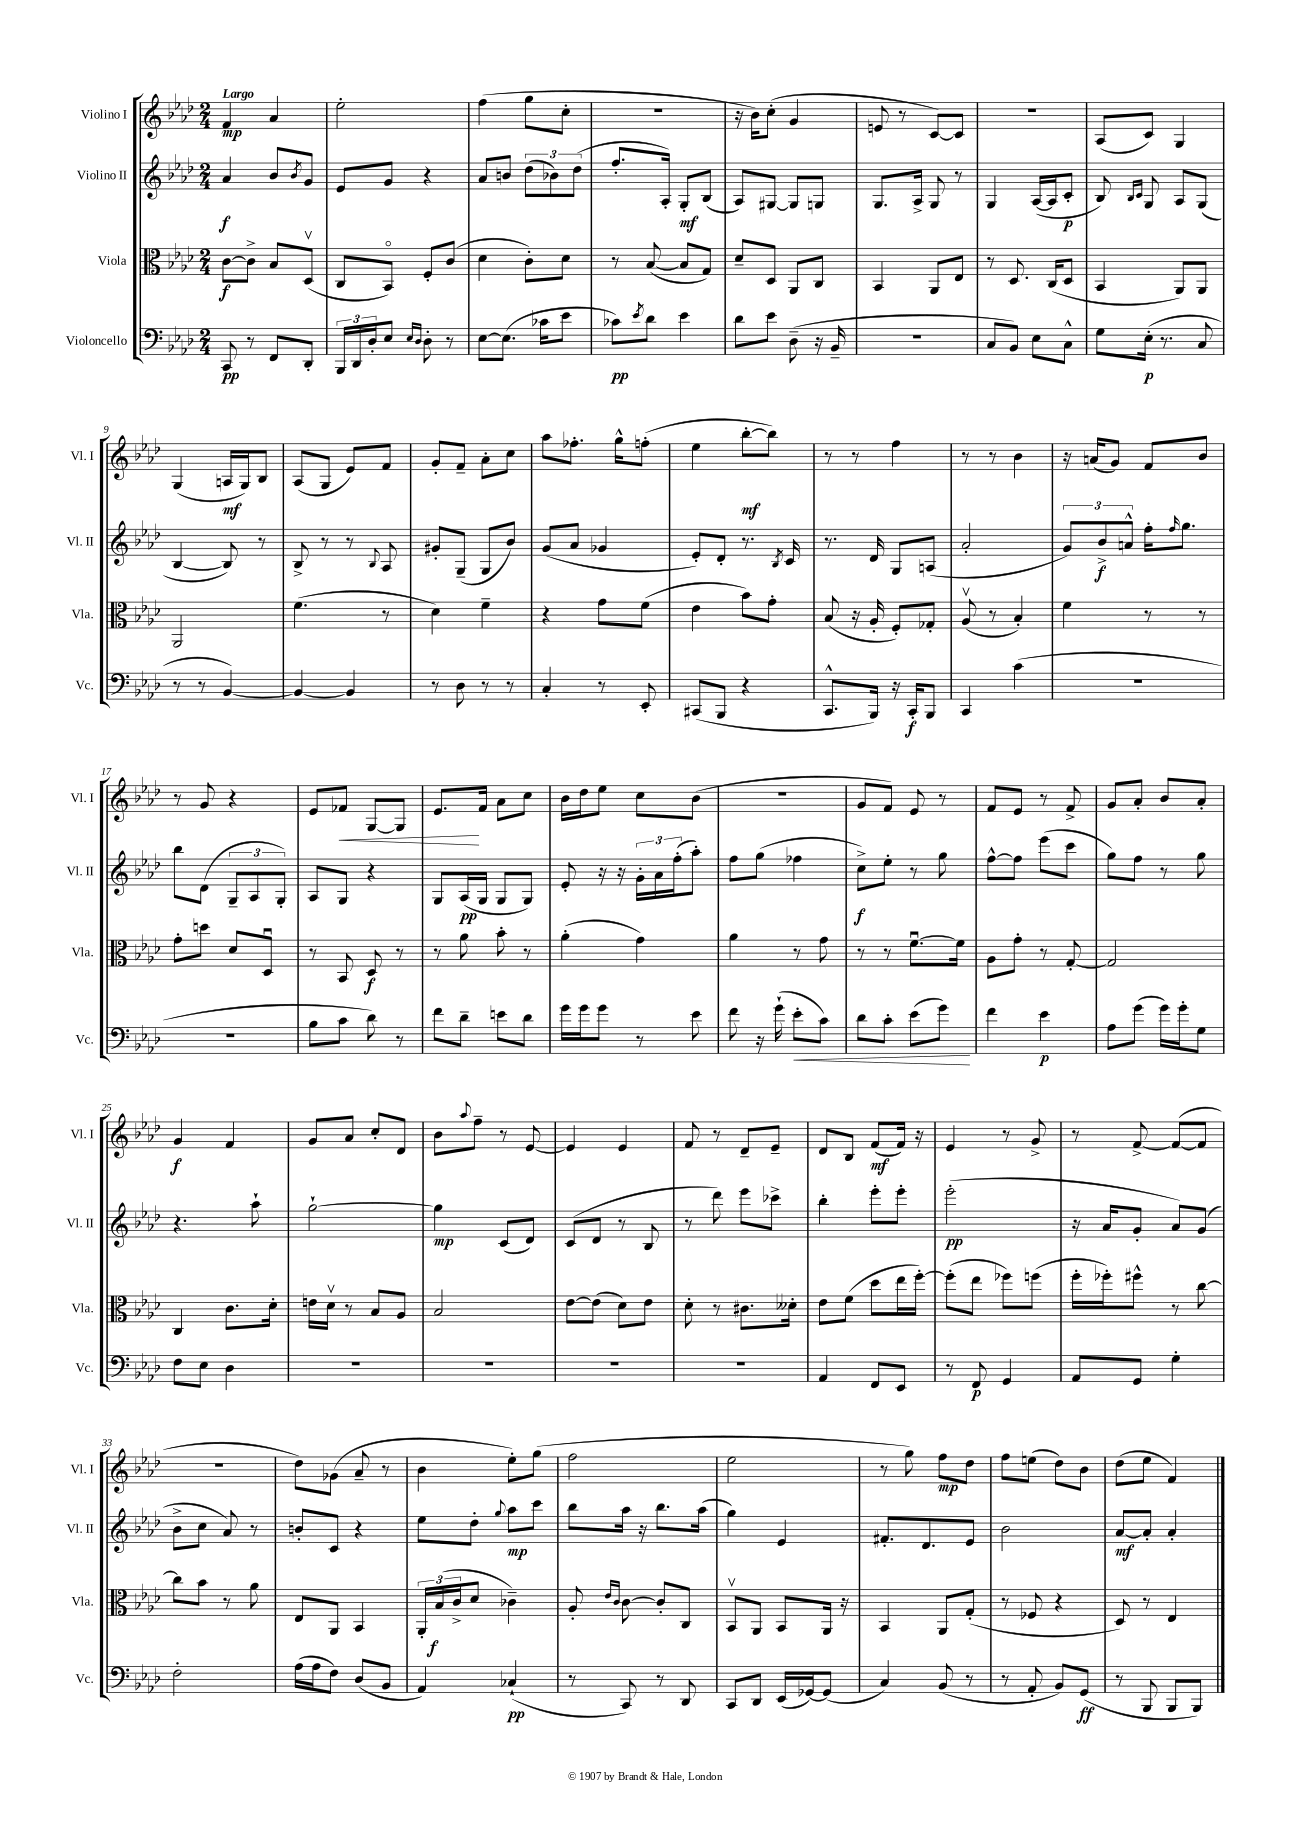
<<
\new StaffGroup <<
\new Staff = "s0" \with { instrumentName = "Violino I" shortInstrumentName = "Vl. I" } {
    \clef treble \key aes \major \numericTimeSignature \time 2/4 \tempo "Largo"
    f'4\mp aes'4 |
    ees''2-. |
    f''4( g''8 c''8-. |
    r2 |
    r16 bes'16) c''8-.( g'4 |
    e'8 r8 c'8~) c'8 |
    R2 |
    aes8( c'8) g4 |
    g4( a16\mf g16) bes8 |
    aes8( g8 ees'8) f'8 |
    g'8-. f'8-- aes'8-. c''8 |
    aes''8 fes''8.-. g''16-^ f''8-.( |
    ees''4 bes''8~-.\mf bes''8) |
    r8 r8 f''4 |
    r8 r8 bes'4 |
    r16 a'16( g'8) f'8 bes'8 |
    r8 g'8 r4 |
    ees'8 fes'8\< g8~ g8 |
    ees'8.\! f'16 aes'8 c''8 |
    bes'16 des''16 ees''8 c''8 bes'8( |
    R2 |
    g'8 f'8) ees'8 r8 |
    f'8 ees'8 r8 f'8-> |
    g'8 aes'8-. bes'8 aes'8-. |
    g'4\f f'4 |
    g'8 aes'8 c''8-. des'8 |
    bes'8 \appoggiatura { aes''8 } f''8-- r8 ees'8~ |
    ees'4 ees'4 |
    f'8 r8 des'8-- ees'8-- |
    des'8 bes8 f'8\mf( f'16) r16 |
    ees'4 r8 g'8-> |
    r8 f'8~-> f'8~( f'8 |
    r2 |
    des''8) ges'8( aes'8-- r8 |
    bes'4 ees''8-.) g''8( |
    f''2 |
    ees''2 |
    r8 g''8) f''8\mp des''8 |
    f''8 e''8( des''8) bes'8 |
    des''8( ees''8 f'4) \bar "|." |
}
\new Staff = "s1" \with { instrumentName = "Violino II" shortInstrumentName = "Vl. II" } {
    \clef treble \key aes \major \numericTimeSignature \time 2/4
    aes'4\f bes'8 \acciaccatura { bes'8 } g'8 |
    ees'8 g'8 r4 |
    aes'8 b'8 \tuplet 3/2 { des''8( bes'8) des''8( } |
    f''8.-. aes16-.) g8-.\mf bes8( |
    aes8) gis8~ gis8 g8 |
    g8. aes16-> g8 r8 |
    g4 aes16~( aes16 c'8-.\p |
    bes8) \grace { bes16 c'16 } g8 aes8 g8( |
    bes4~ bes8) r8 |
    bes8-> r8 r8 \appoggiatura { bes8 } aes8 |
    gis'8-. g8--( g8 bes'8) |
    g'8( aes'8 ges'4 |
    ees'8-.) des'8-. r8. \acciaccatura { bes8 } c'16 |
    r8. des'16 g8 a8( |
    aes'2-. |
    \tuplet 3/2 { g'8) bes'8->\f a'8-^ } f''16-. \grace { f''16 } g''8. |
    bes''8 des'8( \tuplet 3/2 { g8-- aes8 g8-.) } |
    aes8 g8 r4 |
    g8 aes16\pp( g16 g8 g8) |
    ees'8-. r16 r16 \tuplet 3/2 { g'16-. aes'16 f''16-.( } aes''8-.) |
    f''8 g''8( fes''4 |
    c''8->\f) ees''8-. r8 g''8 |
    f''8~-^ f''8 ees'''8( c'''8 |
    g''8) f''8 r8 g''8 |
    r4. aes''8-! |
    g''2~-! |
    g''4\mp c'8( des'8) |
    c'8( des'8 r8 bes8 |
    r8 des'''8) ees'''8 ces'''8-> |
    bes''4-. ees'''8-. ees'''8-. |
    ees'''2-.\pp( |
    r16 aes'16 g'8-. aes'8) g'8( |
    bes'8-> c''8 aes'8) r8 |
    b'8-. c'8 r4 |
    ees''8 des''8-. \appoggiatura { g''8 } aes''8\mp c'''8 |
    bes''8 aes''16 r16 bes''8. aes''16( |
    g''4) ees'4 |
    fis'8.-. des'8. ees'8 |
    bes'2 |
    aes'8~\mf aes'8-. aes'4-. \bar "|." |
}
\new Staff = "s2" \with { instrumentName = "Viola" shortInstrumentName = "Vla." } {
    \clef alto \key aes \major \numericTimeSignature \time 2/4
    c'8~\f c'8-> bes8 des8\upbow( |
    c8 bes,8\flageolet) f8-. c'8( |
    des'4 c'8-.) des'8 |
    r8 bes8~( bes8 g8) |
    des'8-- des8 aes,8 c8 |
    bes,4 aes,8 ees8 |
    r8 des8. c16( des8 |
    bes,4 aes,8) aes,8 |
    aes,2 |
    f'4.( r8 |
    des'4) f'4-- |
    r4 g'8 f'8( |
    ees'4 bes'8) g'8-. |
    bes8( r16 aes16-. f8-.) ges8-. |
    aes8\upbow( r8 bes4-.) |
    f'4 r8 r8 |
    g'8-. d''8 des'8 des8\downbow |
    r8 bes,8 des8\f r8 |
    r8 aes'8 bes'8-. r8 |
    aes'4-.( g'4) |
    aes'4 r8 g'8 |
    r8 r8 f'8.~\downbow f'16 |
    aes8 g'8-. r8 g8~-. |
    g2 |
    c4 c'8. des'16-. |
    e'16 des'16\upbow r8 bes8 aes8 |
    bes2 |
    ees'8~ ees'8( des'8) ees'8 |
    des'8-. r8 cis'8. deses'16-. |
    ees'8 f'8( des''8 ees''16 f''16~-.) |
    f''8-.( ees''8 fes''8) f''8( |
    f''16-. fes''16-.) fis''8-^ r8 c''8~ |
    c''8 bes'8 r8 aes'8 |
    ees8 aes,8 bes,4 |
    \tuplet 3/2 { aes,16-. bes16\f( c'16-> } des'8 ces'4--) |
    aes8-. \grace { ees'16 c'16 } c'8~ c'8-. c8 |
    bes,8\upbow aes,8 bes,8 aes,16 r16 |
    bes,4 aes,8 g8-.( |
    r8 fes8 r4 |
    des8) r8 ees4 \bar "|." |
}
\new Staff = "s3" \with { instrumentName = "Violoncello" shortInstrumentName = "Vc." } {
    \clef bass \key aes \major \numericTimeSignature \time 2/4
    c,8\pp r8 f,8 des,8-. |
    \tuplet 3/2 { bes,,16 des,16 des16-. } ees8 \grace { ees16 des16 } des8-. r8 |
    ees8~ ees8.( ces'16 ees'8 |
    ces'8\pp) \acciaccatura { ees'8 } des'8 ees'4 |
    des'8 ees'8 des8--( r16 bes,16-- |
    R2 |
    c8 bes,8) ees8 c8-^ |
    g8 ees16-.\p( r8. c8 |
    r8 r8 bes,4~) |
    bes,4~ bes,4 |
    r8 des8 r8 r8 |
    c4-. r8 ees,8-. |
    cis,8( bes,,8 r4 |
    c,8.-^ bes,,16) r16 c,16-.\f bes,,8 |
    c,4 c'4( |
    R2 |
    r2 |
    bes8 c'8 des'8) r8 |
    f'8 des'8-- e'8 des'8 |
    g'16 g'16 g'8 r8 ees'8 |
    f'8 r16 g'16-!( ees'8-.\< c'8) |
    des'8 c'8-. ees'8( g'8\!) |
    f'4 ees'4\p |
    aes8 g'8( g'16) g'16-. g8 |
    f8 ees8 des4 |
    R2 |
    R2 |
    R2 |
    R2 |
    aes,4 f,8 ees,8 |
    r8 f,8\p g,4 |
    aes,8 g,8 g4-. |
    f2-. |
    aes16( aes16 f8) des8( bes,8 |
    aes,4) ces4-!\pp( |
    r8 c,8) r8 des,8 |
    c,8 des,8 ees,16( ges,16~) ges,8( |
    c4) bes,8( r8 |
    r8 aes,8-. bes,8) g,8\ff( |
    r8 bes,,8 bes,,8 bes,,8) \bar "|." |
}
>>
>>
